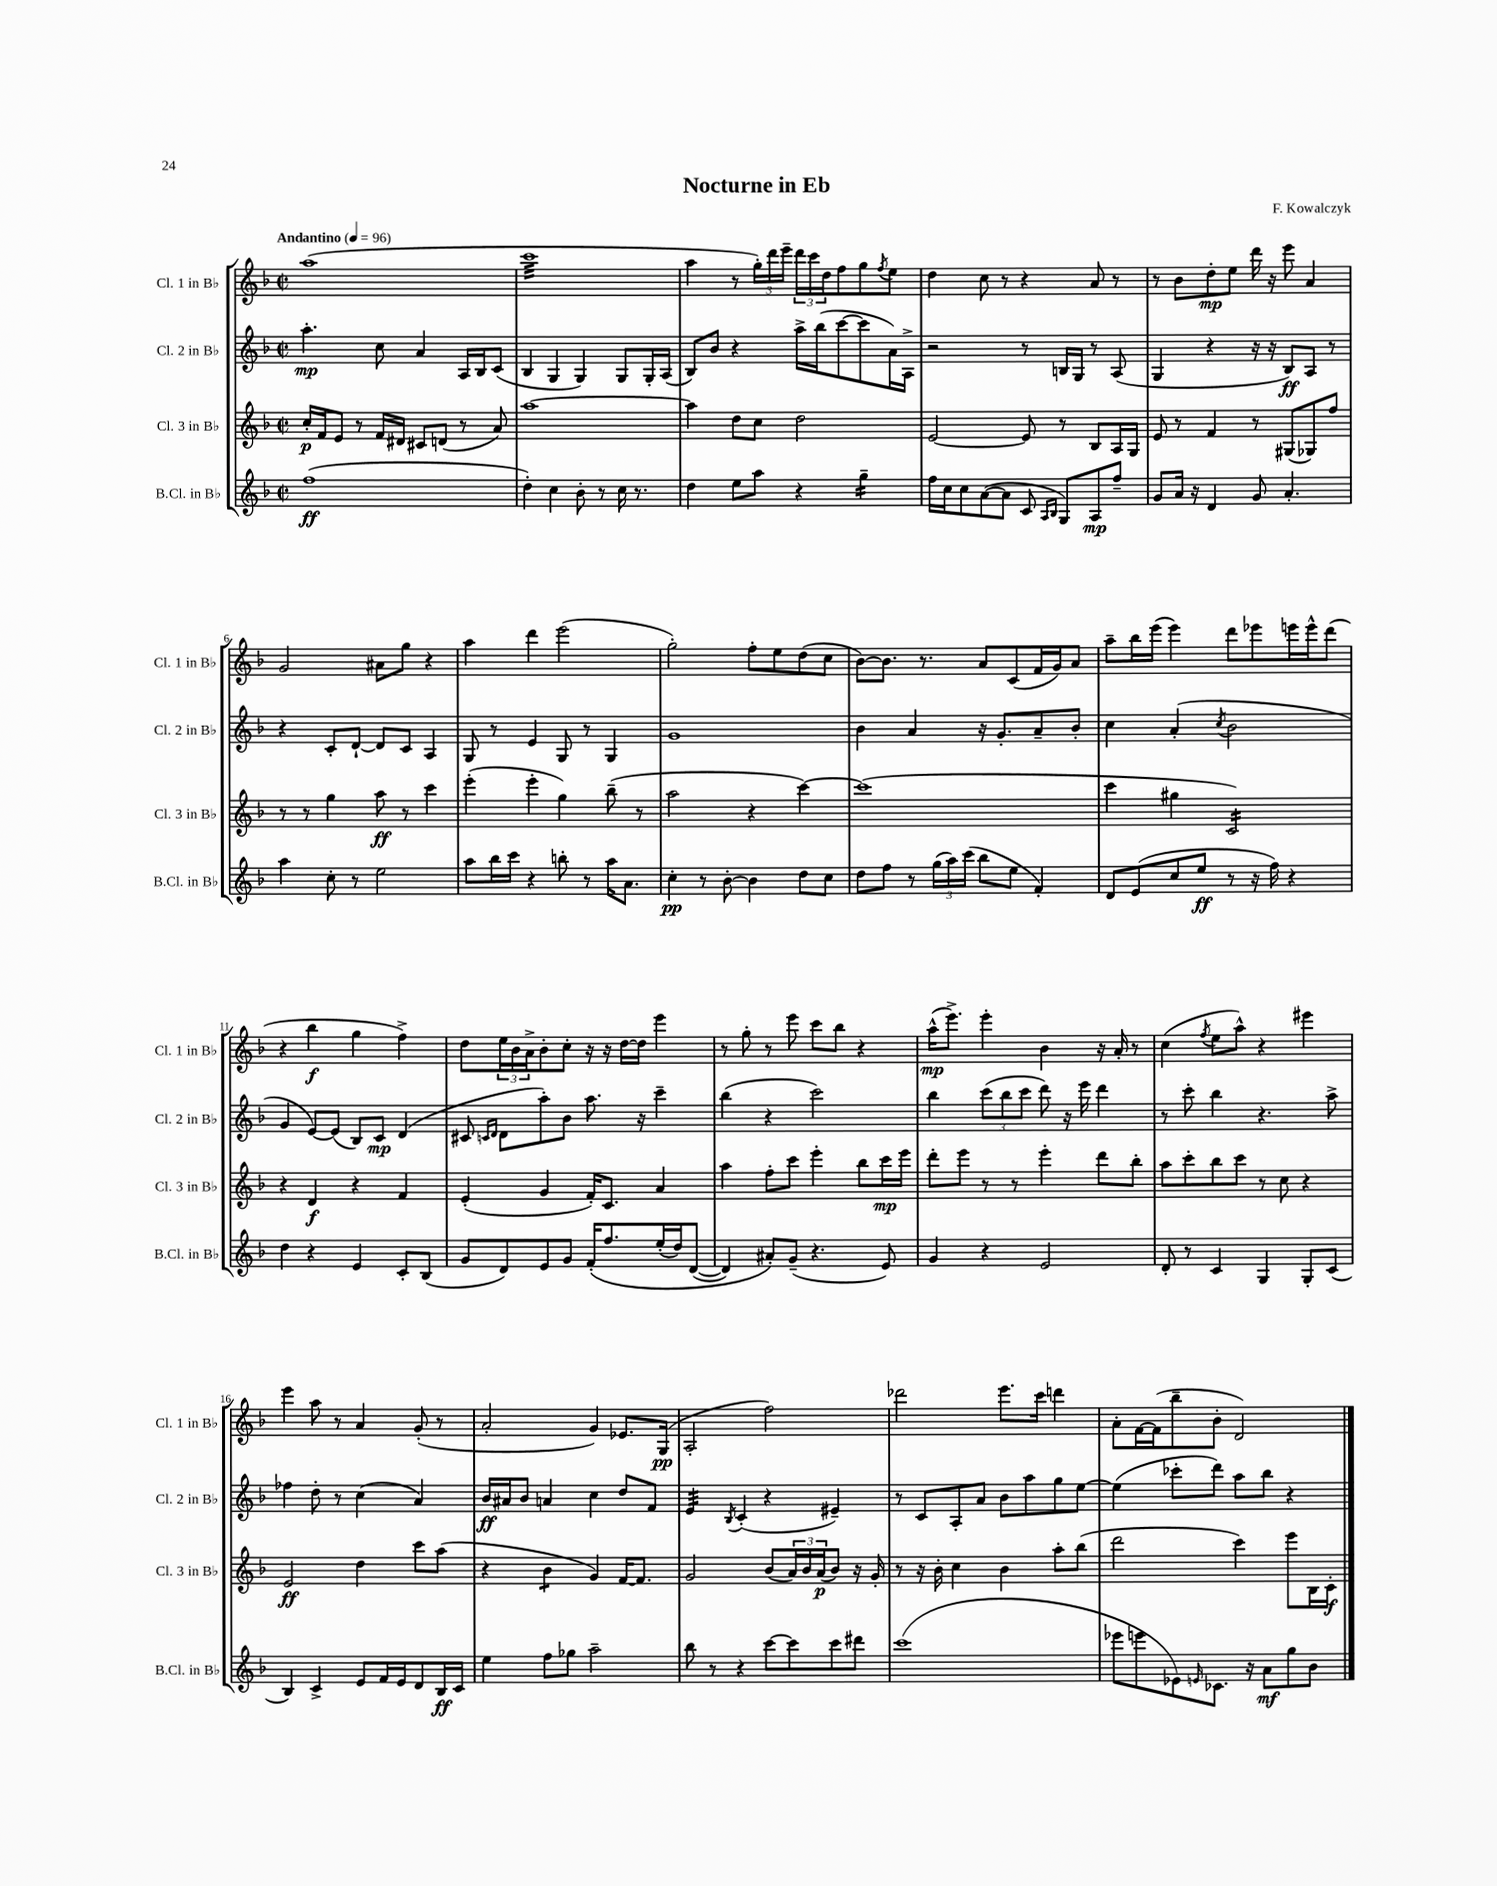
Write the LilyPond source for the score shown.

\header { title = "Nocturne in Eb" composer = "F. Kowalczyk" }
<<
\new StaffGroup <<
\new Staff = "s0" \with { instrumentName = "Cl. 1 in Bb" shortInstrumentName = "Cl. 1 in Bb" } {
    \clef treble \key f \major \defaultTimeSignature \time 2/2 \tempo "Andantino" 4 = 96
    a''1( |
    c'''1:32 |
    a''4 r8 \tuplet 3/2 { g''16-.) d'''16 e'''16-- } \tuplet 3/2 { d'''16 c'''16 d''16 } f''8 g''8 \acciaccatura { f''8 } e''8 |
    d''4 c''8 r8 r4 a'8 r8 |
    r8 bes'8 d''8-.\mp e''8 d'''16 r16 e'''8 a'4 |
    g'2 ais'8 g''8 r4 |
    a''4 d'''4 e'''2( |
    g''2-.) f''8-. e''8 d''8( c''8 |
    bes'8~) bes'8. r8. a'8 c'8( f'16 g'16) a'8 |
    a''8-- bes''16 e'''16( e'''4) d'''8 ees'''8 e'''16 e'''16-^ d'''8( |
    r4 bes''4\f g''4 f''4->) |
    d''8 \tuplet 3/2 { e''16 bes'16 a'16-> } bes'8-. c''8-. r16 r16 d''16~ d''16 e'''4 |
    r8 g''8-. r8 e'''8 c'''8 bes''8 r4 |
    a''16-^\mp( e'''8.->) e'''4-. bes'4 r16 a'16-. r8 |
    c''4( \acciaccatura { f''8 } e''8 a''8-^) r4 eis'''4 |
    e'''4 a''8 r8 a'4 g'8-.( r8 |
    a'2-. g'4) ees'8. g16\pp( |
    a2-. f''2) |
    des'''2 e'''8. c'''16 d'''4 |
    a'8-. f'16~ f'16( bes''8-- bes'8-. d'2) \bar "|." |
}
\new Staff = "s1" \with { instrumentName = "Cl. 2 in Bb" shortInstrumentName = "Cl. 2 in Bb" } {
    \clef treble \key f \major \defaultTimeSignature \time 2/2
    a''4.-.\mp c''8 a'4 a16 bes16 c'8( |
    bes4 g4 g4) g8 g16-. a16( |
    bes8) bes'8 r4 a''16-> bes''16( c'''8~ c'''8 a'16) a16-> |
    r2 r8 b16 g16 r8 a8( |
    g4 r4 r16 r16 bes8\ff) a8 r8 |
    r4 c'8-. d'8~-! d'8 c'8 a4 |
    g8 r8 e'4 g8 r8 g4 |
    g'1 |
    bes'4 a'4 r16 g'8.-. a'8-- bes'8-. |
    c''4 a'4-.( \acciaccatura { c''8 } bes'2 |
    g'4 e'8~) e'8( bes8) c'8\mp d'4( |
    cis'8 \grace { c'16 d'16 } d'8 a''8-.) bes'8 a''8. r16 c'''4-- |
    bes''4( r4 c'''2) |
    bes''4 \tuplet 3/2 { c'''8( bes''8 c'''8 } d'''8) r16 e'''16 d'''4 |
    r8 c'''8-. bes''4 r4. a''8-> |
    fes''4 d''8-. r8 c''4( a'4) |
    bes'16\ff ais'16 bes'8 a'4 c''4 d''8 f'8 |
    e'4:32 \acciaccatura { bes8 } c'4-.( r4 eis'4--) |
    r8 c'8 a8-. a'8 bes'8 a''8 g''8 e''8~ |
    e''4( ces'''8-. d'''8) a''8 bes''8 r4 \bar "|." |
}
\new Staff = "s2" \with { instrumentName = "Cl. 3 in Bb" shortInstrumentName = "Cl. 3 in Bb" } {
    \clef treble \key f \major \defaultTimeSignature \time 2/2
    c''16-.\p f'16 e'8 r8 f'16 dis'16 cis'8 d'8( r8 a'8) |
    a''1~ |
    a''4 d''8 c''8 d''2 |
    e'2~ e'8 r8 bes8 a16 g16 |
    e'8 r8 f'4 r8 gis8( ges8) f''8 |
    r8 r8 g''4 a''8\ff r8 c'''4 |
    e'''4-.( e'''4-. g''4) bes''8--( r8 |
    a''2 r4 c'''4~) |
    c'''1( |
    c'''4 gis''4 c'2:16) |
    r4 d'4\f r4 f'4 |
    e'4-.( g'4 f'16-.) c'8. a'4 |
    a''4 f''8-. c'''8 e'''4-. bes''8 c'''16\mp e'''16 |
    d'''8-. e'''8 r8 r8 e'''4-. d'''8 bes''8-. |
    a''8 c'''8-. bes''8 c'''8 r8 c''8 r4 |
    e'2\ff d''4 c'''8 a''8( |
    r4 bes'4:8 g'4) f'16~ f'8. |
    g'2 bes'8( \tuplet 3/2 { a'16) bes'16 a'16\p( } bes'8) r16 g'16-. |
    r8 r16 bes'16-. c''4 bes'4 a''8-. bes''8( |
    d'''2 c'''4) e'''8 bes16 c'16-.\f \bar "|." |
}
\new Staff = "s3" \with { instrumentName = "B.Cl. in Bb" shortInstrumentName = "B.Cl. in Bb" } {
    \clef treble \key f \major \defaultTimeSignature \time 2/2
    f''1\ff( |
    d''4-.) c''4 bes'8-. r8 c''16 r8. |
    d''4 e''8 a''8 r4 g''4:16-- |
    f''16 c''16 c''8 a'8~( a'8 c'8 \grace { a16 bes16 } g8) a8\mp f''8-- |
    g'8 a'16 r16 d'4 g'8 a'4.-. |
    a''4 c''8-. r8 e''2 |
    a''8 bes''16 c'''16 r4 b''8-. r8 a''16 a'8. |
    c''4-.\pp r8 bes'8~-. bes'4 d''8 c''8 |
    d''8 f''8 r8 \tuplet 3/2 { g''16( a''16) c'''16( } bes''8 e''8 f'4-.) |
    d'8 e'8( c''8 e''8\ff r8 r16 f''16) r4 |
    d''4 r4 e'4 c'8-. bes8( |
    g'8 d'8) e'8 g'8 f'16-.\( f''8. e''16-.( d''16) d'8~( |
    d'4) ais'8-.\) g'8--( r4. e'8) |
    g'4 r4 e'2 |
    d'8-. r8 c'4 g4 g8-. c'8( |
    bes4) c'4-> e'8 f'16 e'16 d'8 bes16\ff c'16 |
    e''4 f''8 ges''8 a''2-- |
    bes''8 r8 r4 c'''8~ c'''8 c'''8 dis'''8 |
    c'''1( |
    ees'''8 e'''8 ees'8) \grace { e'16 } ces'8. r16 a'8\mf g''8 bes'8 \bar "|." |
}
>>
>>
